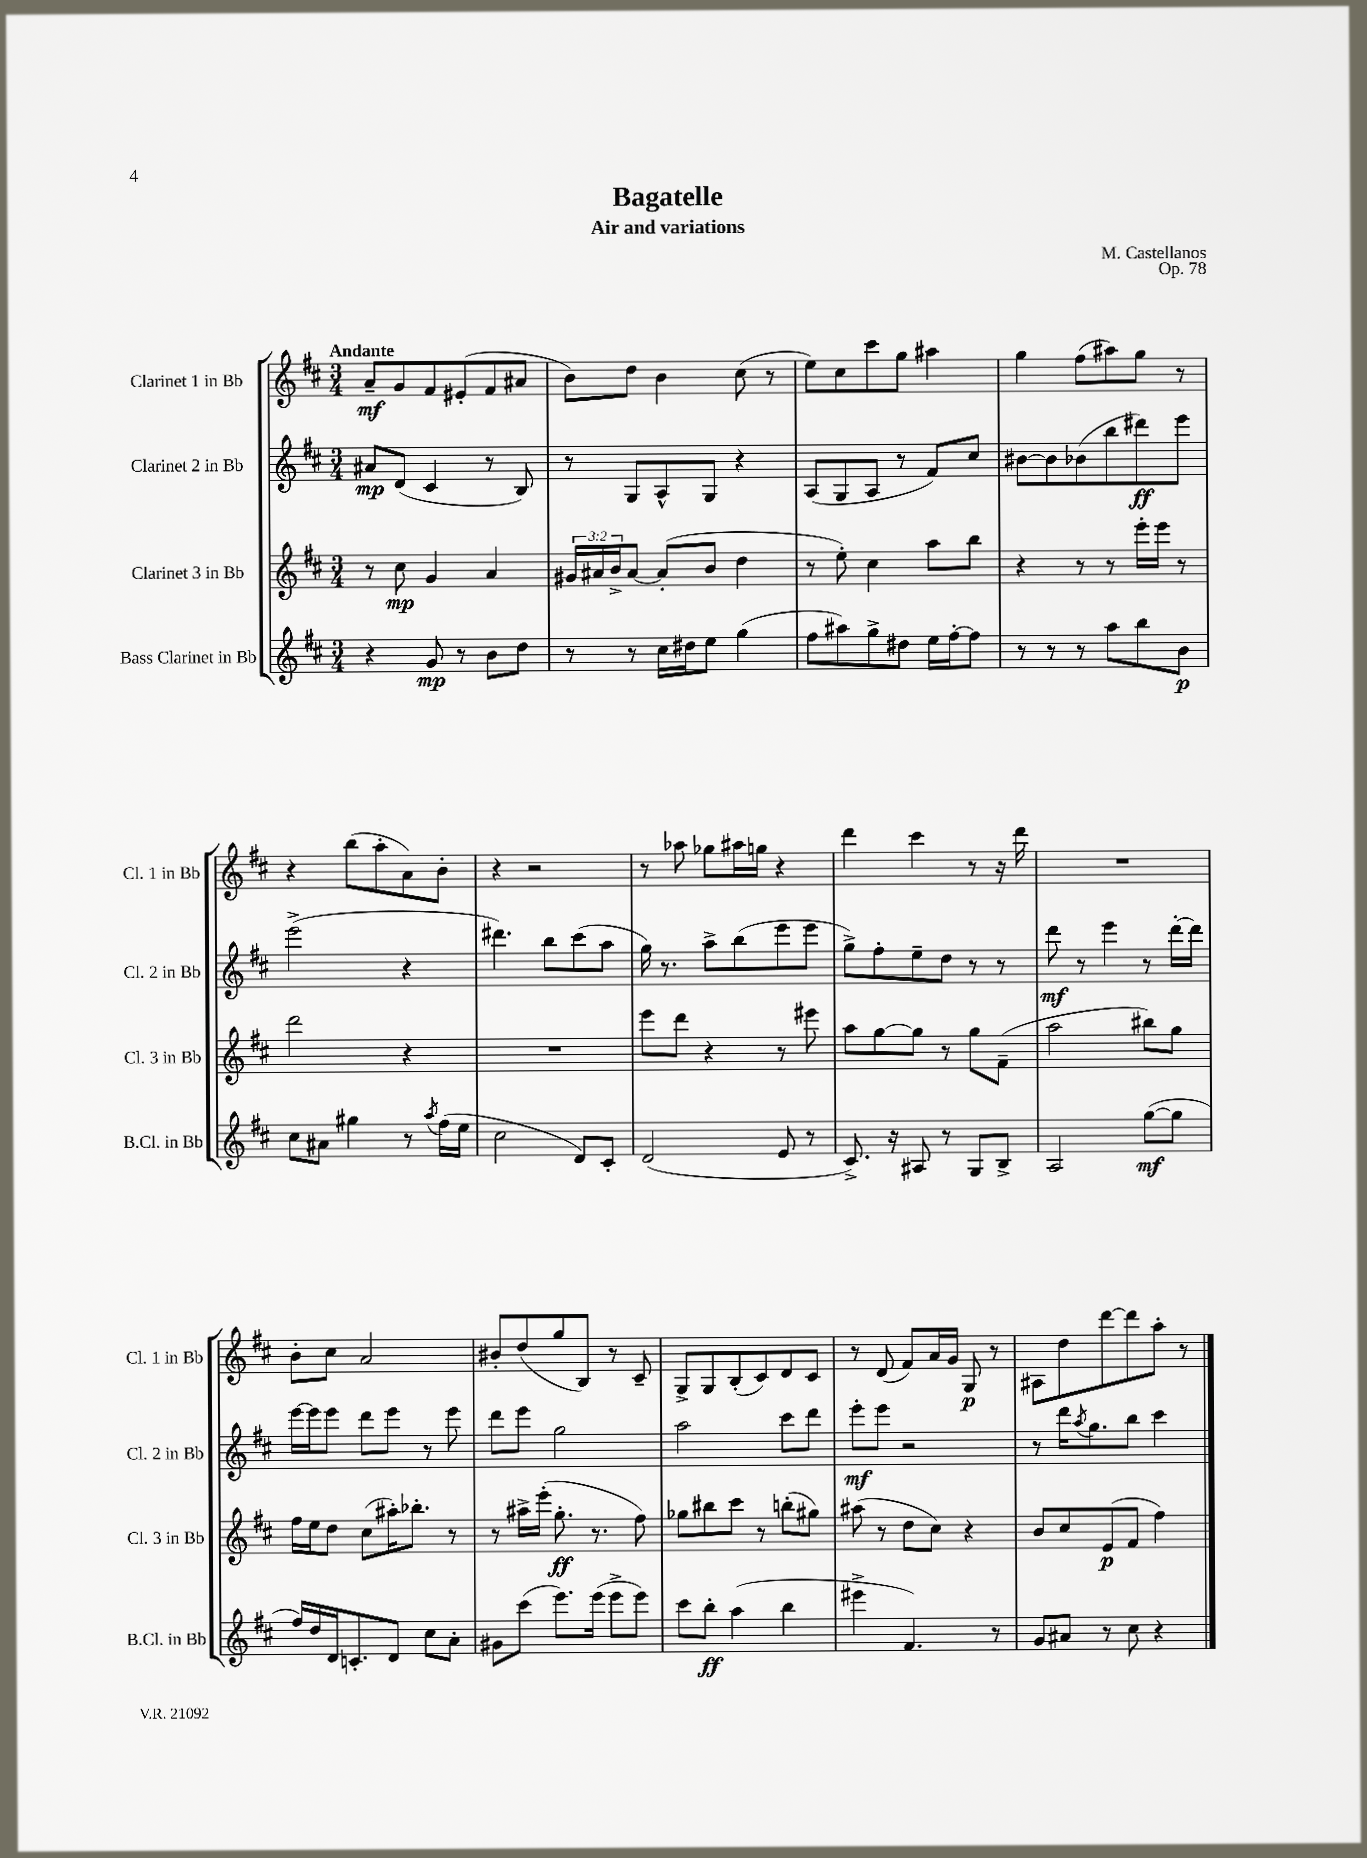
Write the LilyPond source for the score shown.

\header { title = "Bagatelle" composer = "M. Castellanos" subtitle = "Air and variations" opus = "Op. 78" }
<<
\new StaffGroup <<
\new Staff = "s0" \with { instrumentName = "Clarinet 1 in Bb" shortInstrumentName = "Cl. 1 in Bb" } {
    \clef treble \key d \major \numericTimeSignature \time 3/4 \tempo "Andante"
    a'8--\mf g'8 fis'8 eis'8-.( fis'8 ais'8 |
    b'8) d''8 b'4 cis''8( r8 |
    e''8) cis''8 cis'''8 g''8 ais''4 |
    g''4 fis''8( ais''8) g''8 r8 |
    r4 b''8( a''8-. a'8) b'8-. |
    r4 r2 |
    r8 aes''8 ges''8 ais''16 g''16 r4 |
    d'''4 cis'''4 r8 r16 d'''16 |
    R2. |
    b'8-. cis''8 a'2 |
    bis'8-. d''8( g''8 b8) r8 cis'8-- |
    g8-> g8 b8-.( cis'8) d'8 cis'8 |
    r8 d'8( fis'8) a'16 g'16 g8\p r8 |
    ais8 d''8 d'''8~ d'''8 a''8-. r8 \bar "|." |
}
\new Staff = "s1" \with { instrumentName = "Clarinet 2 in Bb" shortInstrumentName = "Cl. 2 in Bb" } {
    \clef treble \key d \major \numericTimeSignature \time 3/4
    ais'8\mp d'8( cis'4 r8 b8) |
    r8 g8 a8-^ g8 r4 |
    a8( g8 a8 r8 fis'8) cis''8 |
    bis'8~ bis'8 bes'8( b''8 dis'''8\ff) e'''8 |
    e'''2->( r4 |
    dis'''4.) b''8 cis'''8( a''8 |
    g''16) r8. a''8-> b''8( e'''8 e'''8 |
    g''8->) fis''8-. e''8-- d''8 r8 r8 |
    d'''8\mf r8 e'''4 r8 d'''16~-. d'''16 |
    e'''16~ e'''16 e'''8 d'''8 e'''8 r8 e'''8 |
    d'''8 e'''8 g''2 |
    a''2 cis'''8 d'''8 |
    e'''8-.\mf e'''8 r2 |
    r8 d'''16 \acciaccatura { a''8 } g''8. b''8 cis'''4 \bar "|." |
}
\new Staff = "s2" \with { instrumentName = "Clarinet 3 in Bb" shortInstrumentName = "Cl. 3 in Bb" } {
    \clef treble \key d \major \numericTimeSignature \time 3/4 \override Staff.TupletNumber.text = #tuplet-number::calc-fraction-text
    r8 cis''8\mp g'4 a'4 |
    \tuplet 3/2 { gis'16 ais'16 b'16-> } ais'8~ ais'8-.( b'8 d''4 |
    r8 e''8-.) cis''4 a''8 b''8 |
    r4 r8 r8 e'''16-. e'''16 r8 |
    d'''2 r4 |
    R2. |
    e'''8 d'''8 r4 r8 eis'''8 |
    a''8 g''8~ g''8 r8 g''8 fis'8--( |
    a''2 bis''8) g''8 |
    fis''16 e''16 d''8 cis''8( ais''16-.) bes''8.-. r8 |
    r8 ais''16-> e'''16-.( g''8.-.\ff r8. fis''8) |
    ges''8 bis''8 cis'''8 r8 b''8-.( gis''8) |
    ais''8( r8 d''8 cis''8) r4 |
    b'8 cis''8 e'8\p( fis'8 fis''4) \bar "|." |
}
\new Staff = "s3" \with { instrumentName = "Bass Clarinet in Bb" shortInstrumentName = "B.Cl. in Bb" } {
    \clef treble \key d \major \numericTimeSignature \time 3/4
    r4 g'8\mp r8 b'8 d''8 |
    r8 r8 cis''16 dis''16 e''8 g''4( |
    fis''8 ais''8) g''8-> dis''8 e''16 fis''16~-. fis''8 |
    r8 r8 r8 a''8 b''8 b'8\p |
    cis''8 ais'8 gis''4 r8 \acciaccatura { a''8 } fis''16( e''16 |
    cis''2 d'8) cis'8-. |
    d'2( e'8 r8 |
    cis'8.->) r16 ais8 r8 g8 b8-> |
    a2 g''8~\mf( g''8 |
    fis''16) d''16 d'16 c'8.-. d'8 cis''8 a'8-. |
    gis'8 cis'''8( e'''8.) e'''16( e'''8-> e'''8) |
    cis'''8 b''8-.\ff a''4( b''4 |
    eis'''4-> fis'4.) r8 |
    g'8 ais'8 r8 cis''8 r4 \bar "|." |
}
>>
>>
\layout { \context { \Score \remove "Bar_number_engraver" } }
